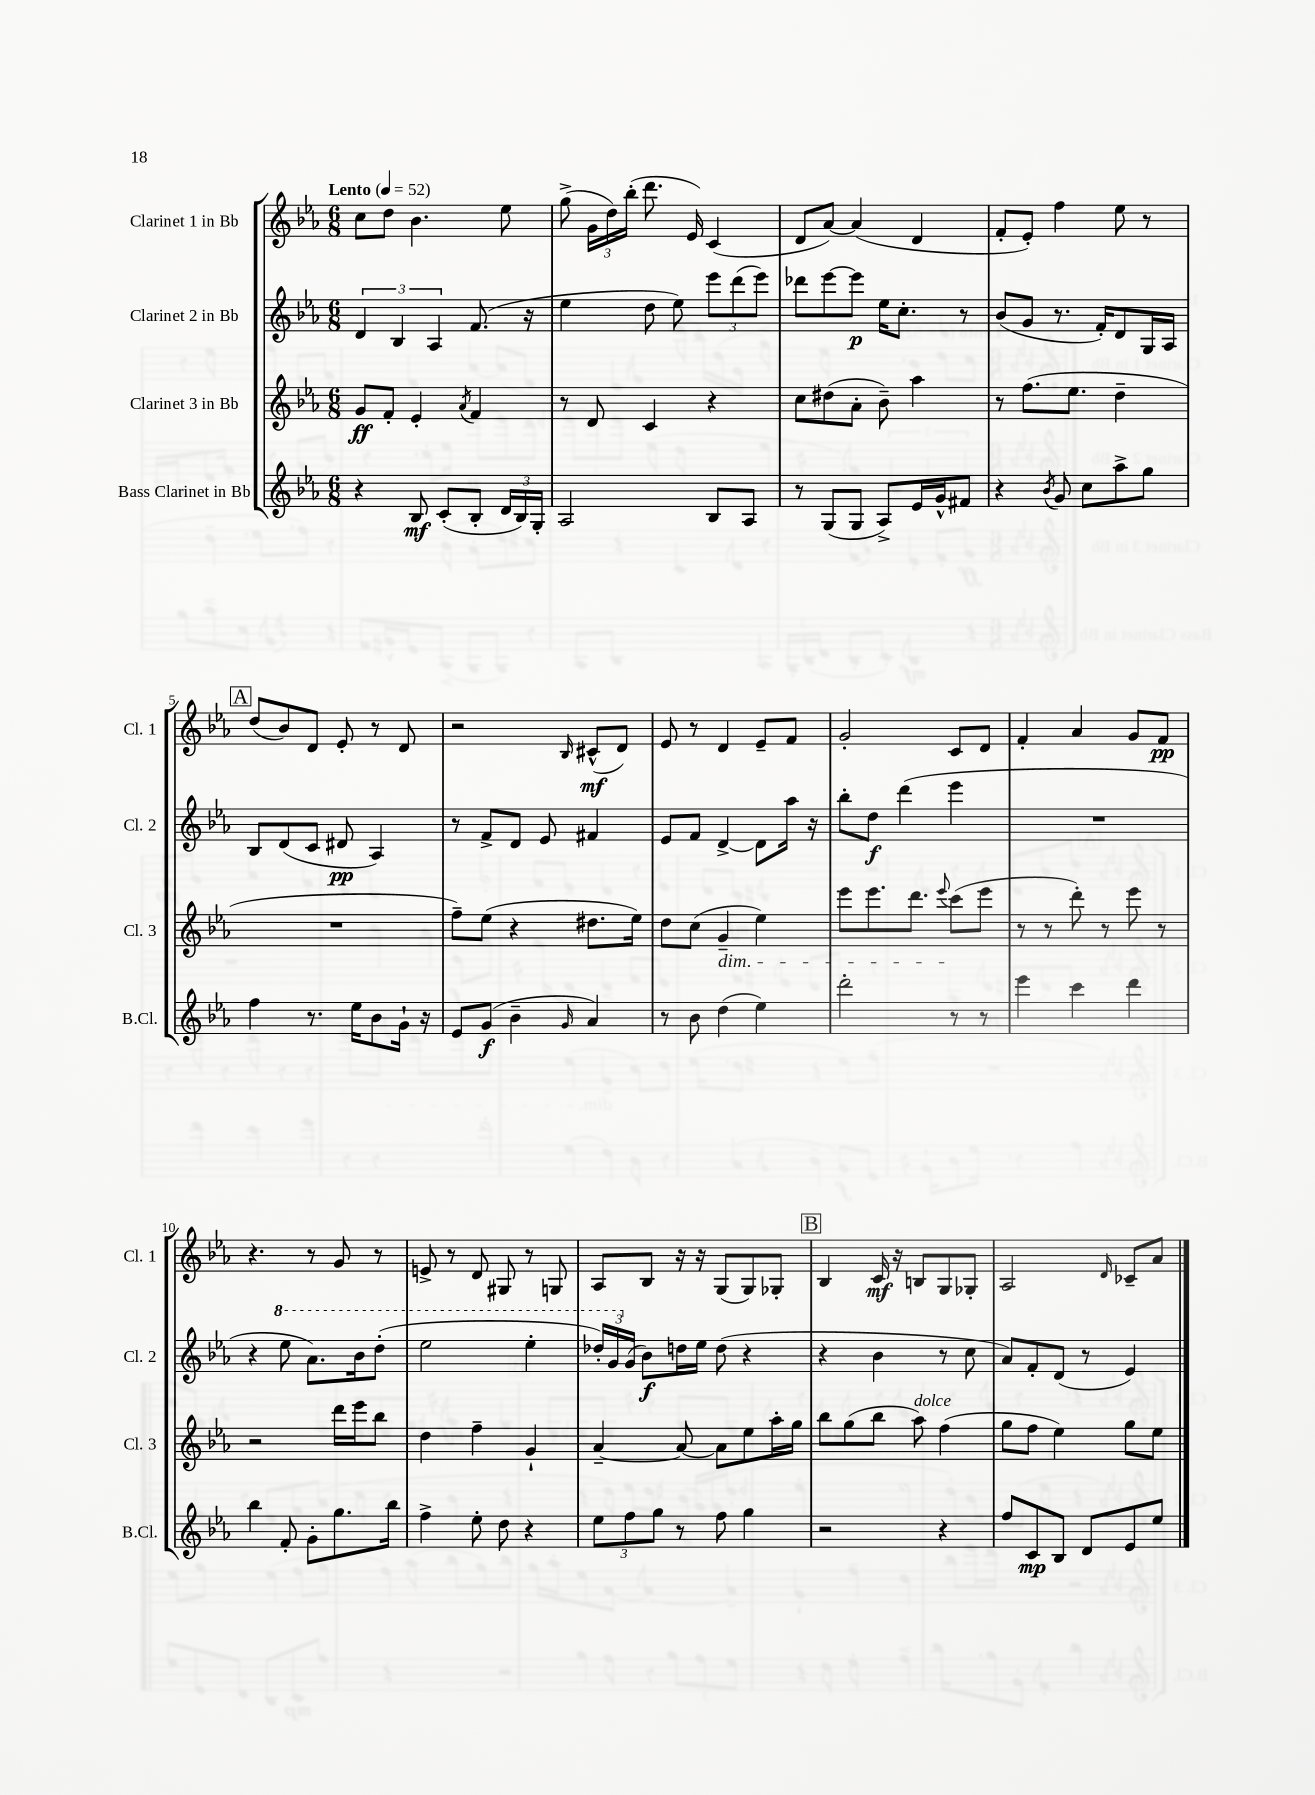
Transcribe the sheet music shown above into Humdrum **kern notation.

**kern	**dynam	**kern	**dynam	**kern	**dynam	**kern	**dynam
*part4	*part4	*part3	*part3	*part2	*part2	*part1	*part1
*staff4	*staff4	*staff3	*staff3	*staff2	*staff2	*staff1	*staff1
*I"Bass Clarinet in Bb	*	*I"Clarinet 3 in Bb	*	*I"Clarinet 2 in Bb	*	*I"Clarinet 1 in Bb	*
*I'B.Cl.	*	*I'Cl. 3	*	*I'Cl. 2	*	*I'Cl. 1	*
*clefG2	*	*clefG2	*	*clefG2	*	*clefG2	*
*k[b-e-a-]	*	*k[b-e-a-]	*	*k[b-e-a-]	*	*k[b-e-a-]	*
*M6/8	*	*M6/8	*	*M6/8	*	*M6/8	*
*MM52	*	*MM52	*	*MM52	*	*MM52	*
=1	=1	=1	=1	=1	=1	=1	=1
!	!	!	!	!	!	!LO:TX:a:B:t=Lento	!
4r	.	8g/L	ff	6d/	.	8cc\L	.
.	.	8f'/J	.	.	.	8dd\J	.
.	.	.	.	6B-/	.	.	.
8B-/	mf	4e-'/	.	.	.	4.b-\	.
.	.	.	.	6A-/	.	.	.
(8c'/L	.	.	.	.	.	.	.
.	.	8qa-/	.	.	.	.	.
8B-'/J	.	4f/	.	(8.f/	.	.	.
24d/LL	.	.	.	.	.	8ee-\	.
24B-/)	.	.	.	.	.	.	.
.	.	.	.	16r	.	.	.
24G'/JJ	.	.	.	.	.	.	.
=2	=2	=2	=2	=2	=2	=2	=2
2A-/	.	8r	.	4ee-\	.	(8gg^\	.
.	.	8d/	.	.	.	24g\LL	.
.	.	.	.	.	.	24dd\)	.
.	.	.	.	.	.	(24bb-'\JJ	.
.	.	4c/	.	8dd\	.	8.ddd\	.
.	.	.	.	8ee-\)	.	.	.
.	.	.	.	.	.	16e-/)	.
8B-/L	.	4r	.	12eee-\L	.	(4c/	.
.	.	.	.	(12ddd\	.	.	.
8A-/J	.	.	.	.	.	.	.
.	.	.	.	12eee-\J)	.	.	.
=3	=3	=3	=3	=3	=3	=3	=3
8r	.	8cc\L	.	8ddd-X\L	.	8d/L	.
(8G/L	.	(8dd#X\	.	[8eee-\	.	[8a-/J)	.
8G/J	.	8a-'\J	.	8eee-\J]	p	(4a-/]	.
8A-^/L)	.	8b-~\)	.	16ee-\KL	.	.	.
.	.	.	.	8.cc'\J	.	.	.
16e-/L	.	4aa-\	.	.	.	4d/	.
16g^^/J	.	.	.	.	.	.	.
8f#X/J	.	.	.	8r	.	.	.
=4	=4	=4	=4	=4	=4	=4	=4
4r	.	8r	.	(8b-/L	.	8f'/L	.
.	.	(8.ff\L	.	8g/J	.	8e-'/J)	.
8qb-/	.	.	.	.	.	.	.
8g/	.	.	.	8.r	.	4ff\	.
.	.	8.ee-\J	.	.	.	.	.
8cc\L	.	.	.	.	.	.	.
.	.	.	.	16f'/KL)	.	.	.
8aa-^\	.	4dd~\	.	8d/	.	8ee-\	.
8gg\J	.	.	.	16G/L	.	8r	.
.	.	.	.	16A-/JJ	.	.	.
!!LO:LB:g=z
!!LO:REH:place=s1:t=A
=5	=5	=5	=5	=5	=5	=5	=5
4ff\	.	2.r	.	8B-/L	.	(8dd/L	.
.	.	.	.	(8d/	.	8b-/)	.
8.r	.	.	.	8c/J	.	8d/J	.
.	.	.	.	8d#X/	pp	8e-'/	.
16ee-\KL	.	.	.	.	.	.	.
8b-\	.	.	.	4A-/)	.	8r	.
16g`\Jk	.	.	.	.	.	8d/	.
16r	.	.	.	.	.	.	.
=6	=6	=6	=6	=6	=6	=6	=6
8e-/L	.	8ff~\L)	.	8r	.	2r	.
(8g/J	f	(8ee-\J	.	8f^/L	.	.	.
4b-~\	.	4r	.	8d/J	.	.	.
.	.	.	.	8e-/	.	.	.
16qqg/	.	.	.	.	.	16qqB-/	.
4a-/)	.	8.dd#X\L	.	4f#X/	.	(8c#X^^/L	mf
.	.	.	.	.	.	8d/J)	.
.	.	16ee-\Jk)	.	.	.	.	.
=7	=7	=7	=7	=7	=7	=7	=7
8r	.	8dd\L	.	8e-/L	.	8e-/	.
8b-\	.	(8cc\J	.	8f/J	.	8r	.
!	!	!LO:TX:b:i:t=dim.	!	!	!	!	!
(4dd\	.	4g~/	.	[4d^/	.	4d/	.
4ee-\)	.	4ee-\)	.	8d\L]	.	8e-~/L	.
.	.	.	.	16aa-\Jk	.	8f/J	.
.	.	.	.	16r	.	.	.
=8	=8	=8	=8	=8	=8	=8	=8
2ddd'\	.	8eee-\L	.	8bb-'\L	.	2g'/	.
.	.	8.eee-\	.	8dd\J	f	.	.
.	.	.	.	(4ddd\	.	.	.
.	.	8.ddd\J	.	.	.	.	.
.	.	8qqeee-/	.	.	.	.	.
8r	.	(8ccc\L	.	4eee-\	.	8c/L	.
8r	.	8eee-\J	.	.	.	8d/J	.
=9	=9	=9	=9	=9	=9	=9	=9
4eee-\	.	8r	.	2.r	.	4f'/	.
.	.	8r	.	.	.	.	.
4ccc\	.	8ddd'\)	.	.	.	4a-/	.
.	.	8r	.	.	.	.	.
4ddd\	.	8eee-\	.	.	.	8g/L	.
.	.	8r	.	.	.	8f/J	pp
!!LO:LB:g=z
=10	=10	=10	=10	=10	=10	=10	=10
4bb-\	.	2r	.	4r	.	4.r	.
*	*	*	*	*8va	*	*	*
8f'/	.	.	.	8eee-\	.	.	.
8g'\L	.	.	.	8.aa-\L)	.	8r	.
8.gg\	.	16ddd\LL	.	.	.	8g/	.
.	.	16eee-\J	.	16bb-\k	.	.	.
.	.	8bb-\J	.	(8ddd'\J	.	8r	.
16bb-\Jk	.	.	.	.	.	.	.
=11	=11	=11	=11	=11	=11	=11	=11
4ff^\	.	4dd\	.	2eee-\	.	8en^/	.
.	.	.	.	.	.	8r	.
8ee-'\	.	4ff~\	.	.	.	8d/	.
8dd\	.	.	.	.	.	8G#X/	.
4r	.	4g`/	.	4eee-'\	.	8r	.
.	.	.	.	.	.	8Gn/	.
=12	=12	=12	=12	=12	=12	=12	=12
12ee-\L	.	[4a-~/	.	24ddd-X'/LL)	.	8A-/L	.
.	.	.	.	24gg/	.	.	.
*	*	*	*	*X8va	*	*	*
12ff\	.	.	.	(24g/JJ	.	.	.
.	.	.	.	8b-\L)	f	8B-/J	.
12gg\J	.	.	.	.	.	.	.
8r	.	8a-/_	.	16ddn\L	.	16r	.
.	.	.	.	16ee-\JJ	.	16r	.
8ff\	.	8a-\L]	.	(8dd\	.	(8G/L	.
4gg\	.	8ee-\	.	4r	.	8G/)	.
.	.	16aa-'\L	.	.	.	8G-X'/J	.
.	.	16gg\JJ	.	.	.	.	.
!!LO:REH:place=s1:t=B
=13	=13	=13	=13	=13	=13	=13	=13
2r	.	8bb-\L	.	4r	.	4B-/	.
.	.	(8gg\	.	.	.	.	.
.	.	8bb-\J	.	4b-\	.	16c/	mf
.	.	.	.	.	.	16r	.
!	!	!LO:TX:a:i:t=dolce	!	!	!	!	!
.	.	8aa-\)	.	.	.	8Bn/L	.
4r	.	(4ff\	.	8r	.	8G/	.
.	.	.	.	8cc\	.	8G-X'/J	.
=14	=14	=14	=14	=14	=14	=14	=14
8ff/L	.	8gg\L	.	8a-/L)	.	2A-/	.
8c/	mp	8ff\J	.	8f'/	.	.	.
8B-/J	.	4ee-\)	.	(8d/J	.	.	.
8d/L	.	.	.	8r	.	.	.
.	.	.	.	.	.	16qqd/	.
8e-/	.	8gg\L	.	4e-/)	.	8c-X~/L	.
8ee-/J	.	8ee-\J	.	.	.	8a-/J	.
==	==	==	==	==	==	==	==
*-	*-	*-	*-	*-	*-	*-	*-
